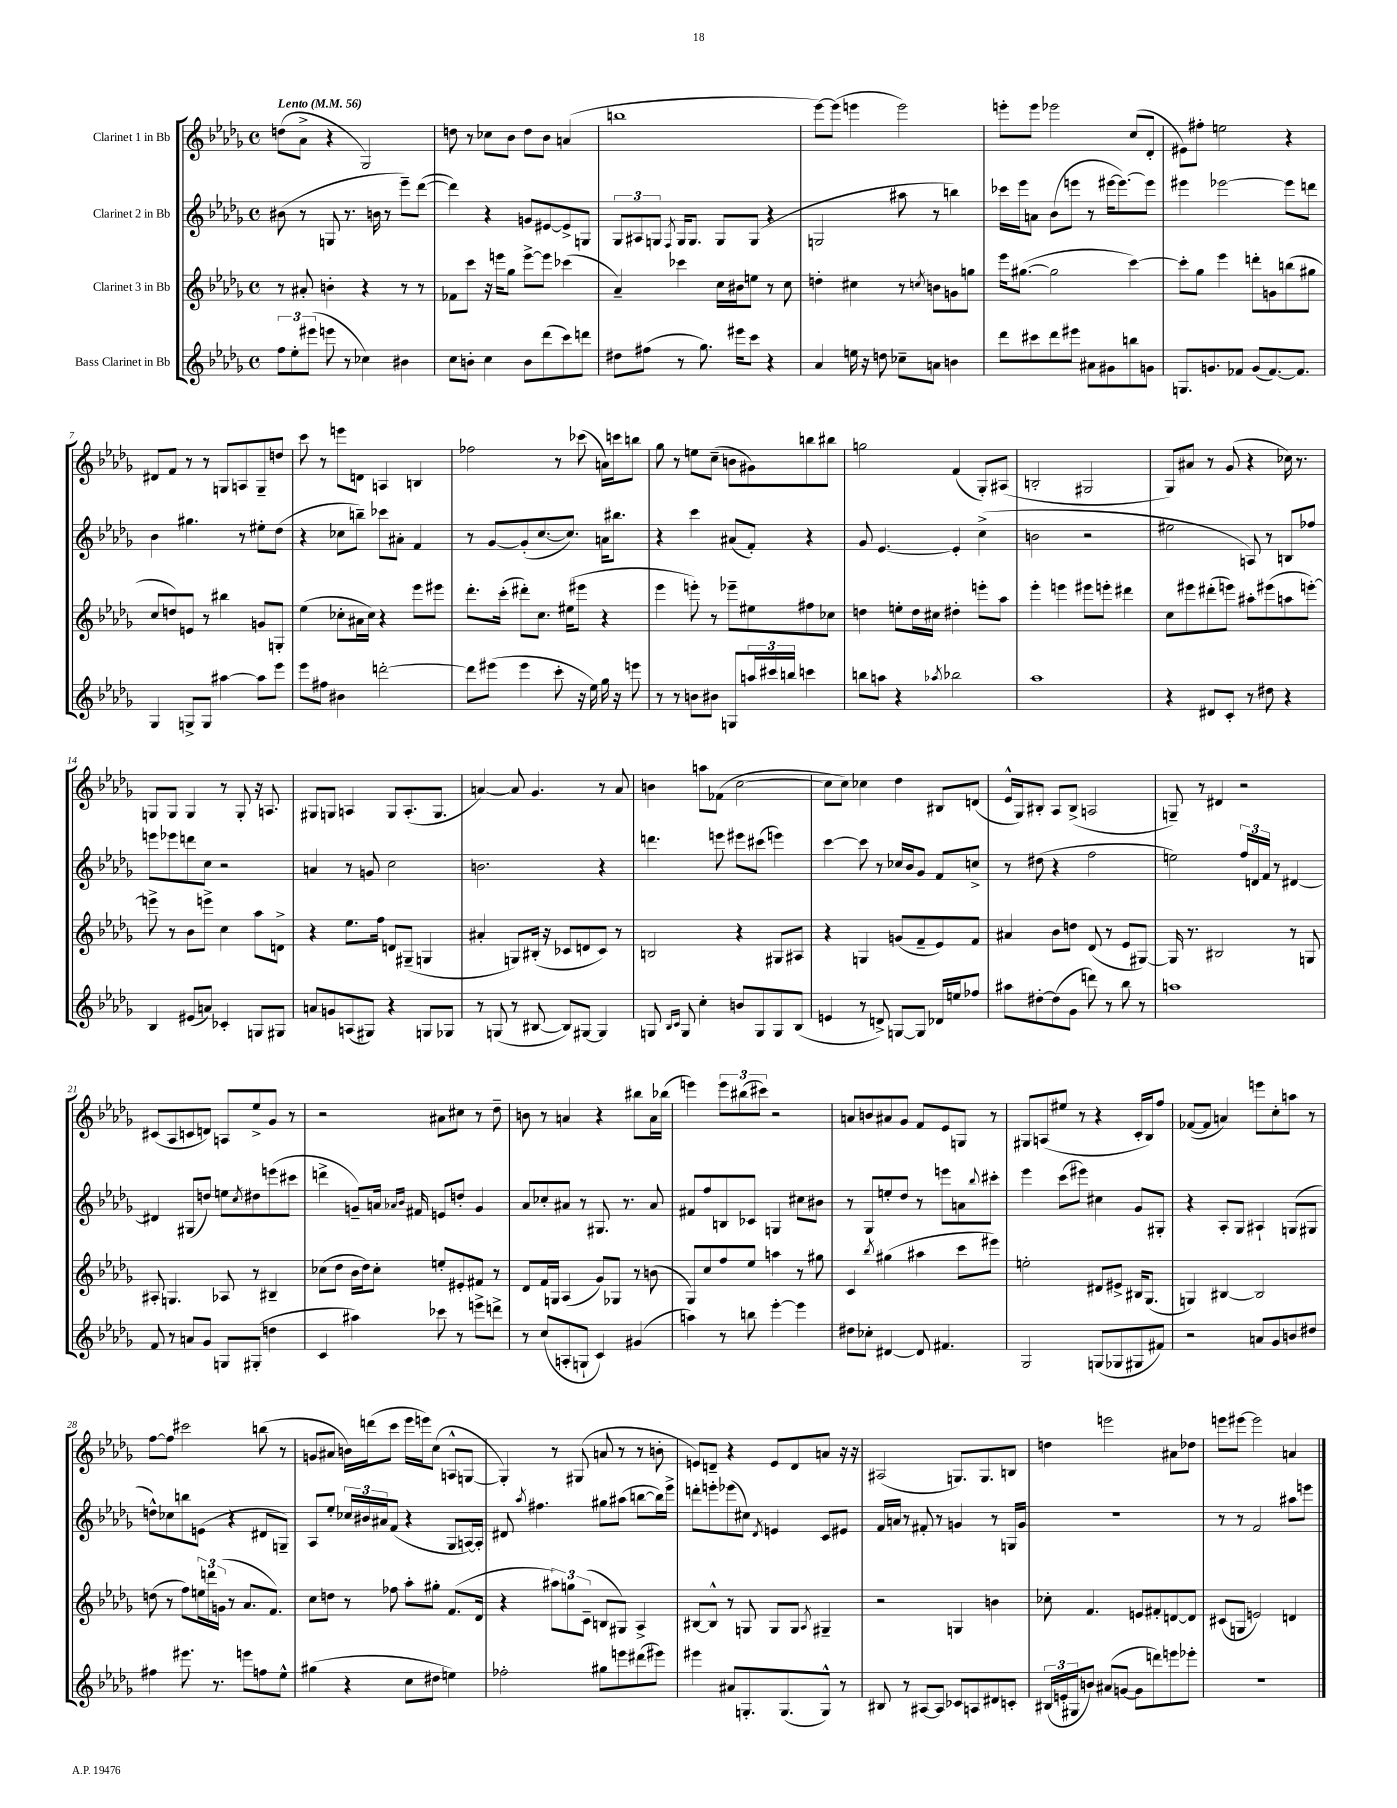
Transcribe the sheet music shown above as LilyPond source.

<<
\new StaffGroup <<
\new Staff = "s0" \with { instrumentName = "Clarinet 1 in Bb" } {
    \clef treble \key des \major \defaultTimeSignature \time 4/4 \tempo "Lento" 4 = 56
    d''8( aes'8-> r4 ges2) |
    d''8 r8 ces''8 bes'8 d''8 bes'8 a'4( |
    b''1 |
    ees'''8~) ees'''8( e'''4 e'''2) |
    e'''8-. e'''8 ees'''2 c''8( des'8-. |
    eis'8) fis''8-. e''2 r4 |
    dis'8 f'8 r8 r8 g8 a8 g8-- d''8 |
    c'''8 r8 e'''8 d'8 a4 b4 |
    fes''2 r8 ces'''8( a'16) c'''16 b''8 |
    ges''8 r8 e''8 c''8--( b'8 gis'8) b''8 bis''8 |
    g''2 f'4( ges8-.) ais8( |
    b2-. gis2 |
    ges8) ais'8 r8 ges'8( r4 ces''16) r8. |
    g8 g8 g4 r8 g8-. r16 a8. |
    gis8 g8 a4 g8 a8.-.( g8. |
    a'4~) a'8 ges'4. r8 a'8 |
    b'4 a''8 fes'8( c''2~ |
    c''8 c''8) ces''4 des''4 bis8 d'8( |
    ees'16-^ ges16) bis8-. aes8 bis8->( a2 |
    g8--) r8 dis'4 r2 |
    cis'8( aes8 c'8 d'8) a8 ees''8-> ges'8 r8 |
    r2 ais'8 cis''8 r8 des''8-- |
    b'8 r8 a'4 r4 bis''8 a'16 bes''16( |
    e'''4) \tuplet 3/2 { e'''8 bis''8( cis'''8) } r2 |
    a'8 b'8 ais'8 ges'8 f'8 ees'8 g8 r8 |
    gis8 a8( eis''8 r8 r4 c'16-. bes16) f''8 |
    fes'8~( fes'8 a'4) e'''8 c''8-. a''8 r8 |
    f''8~ f''8 cis'''2 b''8( r8 |
    g'8 ais'8 b'16) d'''16( c'''8 ees'''16 e'''16) c''8( a8-^ g8~ |
    g4-.) r8 gis8( a'8 r8 r8 b'8-. |
    e'8) d'8-- r4 e'8 d'8 a'8 r16 r16 |
    ais2( g8.) g8. b8 |
    d''4 e'''2 ais'8 des''8 |
    e'''8 eis'''8~ eis'''2 a'4 \bar "|." |
}
\new Staff = "s1" \with { instrumentName = "Clarinet 2 in Bb" } {
    \clef treble \key des \major \defaultTimeSignature \time 4/4
    bis'8( r8 g8 r8. b'16 r8 ees'''8--) des'''8~( |
    des'''4) r4 g'8 eis'8~ eis'8-> g8 |
    \tuplet 3/2 { ges8 ais8 g8 } \acciaccatura { f8 } g16 g8. g8 g8( r4 |
    g2 ais''8 r8 b''4) |
    ces'''16 ees'''16 a'8 bes'8( e'''8 r8 eis'''16~ eis'''8.~) eis'''8 |
    eis'''4 ees'''2~ ees'''8 d'''8 |
    bes'4 gis''4. r8 eis''8-. des''8( |
    r4 ces''8 b''8--) ces'''8 ais'8-. f'4 |
    r8 ges'8~ ges'8-.( c''8.~ c''8.) a'16 bis''8. |
    r4 c'''4 ais'8( f'8-.) r4 |
    ges'8 ees'4.~ ees'4-. c''4->( |
    b'2 r2 |
    eis''2 a8) r8 b8 fes''8 |
    e'''8 ees'''8 d'''8 c''8 r2 |
    a'4 r8 g'8 c''2 |
    b'2. r4 |
    d'''4. e'''8 eis'''8 cis'''8( e'''4) |
    c'''4~ c'''8 r8 ces''16 bes'16 ges'8 f'8 c''8-> |
    r8 dis''8( r4 f''2 |
    e''2) \tuplet 3/2 { f''16 d'16 f'16 } r8 dis'4~ |
    dis'4 gis8( d''8) e''8 \acciaccatura { c''8 } dis''8 e'''8( cis'''8 |
    d'''4-> g'8--) a'16 \grace { aes'16 bes'16 } fis'16 e'8 d''8-. g'4 |
    aes'8 ces''8-. ais'8 r8 gis8. r8. ais'8 |
    fis'8 f''8 b8 ces'8 g4 cis''8 bis'8 |
    r8 ges8 e''8-. des''8 r8 e'''8 a'8 \appoggiatura { bes''8 } cis'''8-. |
    ees'''4 c'''8( eis'''8) cis''4 ges'8 gis8-. |
    r4 aes8-. ges8 ais4-! g8( gis8 |
    d''8-^) ces''8 b''8 e'8( r4 dis'8 g8--) |
    aes8 ees''8-. \tuplet 3/2 { ces''16 bis'16 ais'16 } f'8( r4 ges8 a16~) a16-. |
    dis'8 \acciaccatura { aes''8 } fis''4. gis''8 ais''8( b''8~ b''16) ees'''16-> |
    d'''8-. e'''8-. ees'''8( cis''8) \acciaccatura { des'8 } e'4 c'8 eis'8 |
    f'16 a'16 r8 fis'8-. r8 g'4 r8 g16 g'16 |
    r1 |
    r8 r8 f'2 ais''8 e'''8 \bar "|." |
}
\new Staff = "s2" \with { instrumentName = "Clarinet 3 in Bb" } {
    \clef treble \key des \major \defaultTimeSignature \time 4/4
    r8 ais'8-. b'4-. r4 r8 r8 |
    fes'8 c'''8 r16 e'''16 ges''8 e'''8~-> e'''8 ces'''4( |
    aes'4--) ces'''4 c''16 bis'16 e''8 r8 c''8 |
    d''4-. cis''4 r8 \acciaccatura { c''8 } b'8 g'8 g''8 |
    ees'''16 gis''8.~( gis''2 c'''4~) |
    c'''8-. ges''8 ees'''4 d'''8-. g'8 b''8( gis''8 |
    c''8 d''8) e'8 r8 bis''4 g'8 g8-. |
    ees''4( ces''8-. ais'16 ces''16) r4 ees'''8 eis'''8 |
    des'''8.-. c'''16-.( dis'''8-.) c''8. eis''16( eis'''8 r4 |
    ees'''4 e'''8-.) r8 ees'''8-- eis''8 fis''8 ces''8 |
    d''4 e''8-. d''16 cis''16 dis''4-. e'''8-. aes''8 |
    ees'''4-. e'''4 eis'''8 e'''8-. dis'''4 |
    c''8 eis'''8 dis'''8-.( e'''8) ais''8-. eis'''8( a''8 e'''8~-.) |
    e'''8-> r8 bes'8 e'''8-> c''4 aes''8 d'8-> |
    r4 ees''8. f''16 d'8 gis8--( g4 |
    ais'4-. g8) bis16-.( r16 ces'8 d'8 ces'8) r8 |
    b2 r4 gis8 ais8 |
    r4 g4 g'8( f'8-- ees'8) f'8 |
    ais'4 bes'8 d''8 des'8( r8 ees'8 gis8~) |
    gis16 r8. bis2 r8 g8 |
    ais8-. g4. aes8 r8 bis4-- |
    ces''8( des''8 bes'16 des''16) ces''8-. e''8-. eis'8-. fis'8 r8 |
    des'8 f'16 g16 aes4( ges'8) ges8 r8 b'8( |
    ges8) c''8 f''8 ees''8 a''4 r8 gis''8 |
    c'4 \acciaccatura { bes''8 } gis''4( ais''4 c'''8 eis'''8) |
    e''2-. dis'8 eis'8-> bis16 ges8.( |
    g4) bis4~ bis2 |
    d''8( r8 f''8) \tuplet 3/2 { e''16 d'''16 g'16( } r8 aes'8. f'8.) |
    c''8 d''8 r8 fes''8 aes''8-. gis''8-. f'8.( des'16 |
    r4 \tuplet 3/2 { ais''8) g''8 c'8--( } b8 gis8) aes4-> |
    bis8~ bis8-^ r8 g8 g8 g8 \acciaccatura { aes8 } gis4-- |
    r2 g4 b'4 |
    ces''8-. f'4. e'8 fis'8-. d'8~ d'8 |
    cis'8( g8 e'2) d'4 \bar "|." |
}
\new Staff = "s3" \with { instrumentName = "Bass Clarinet in Bb" } {
    \clef treble \key des \major \defaultTimeSignature \time 4/4
    \tuplet 3/2 { f''8 ees''8-. eis'''8( } e'''8 r8 ces''4) bis'4 |
    c''8 b'8-. c''4 b'8 des'''8( c'''8) d'''8 |
    dis''8 fis''8( r8 ges''8.) eis'''16 c'''8 r4 |
    aes'4 e''16 r16 d''8 ces''8-- a'8 b'4 |
    des'''8 cis'''8 des'''8 eis'''8 ais'8 gis'8 b''8 g'8 |
    g8. g'8. fes'8 g'8( fes'8.~) fes'8. |
    ges4 g8-> g8 ais''4~ ais''8 ees'''8 |
    ees'''8 fis''8 bis'4 d'''2~-. |
    d'''8 eis'''8( eis'''4 c'''8-. r16 ees''16) ges''16 r16 e'''8 |
    r8 r8 b'8 bis'8 g8 \tuplet 3/2 { a''16 cis'''16 b''16 } c'''4 |
    b''8 a''8 r4 \acciaccatura { aes''8 } bes''2 |
    aes''1 |
    r4 dis'8 c'8-. r8 dis''8 r4 |
    bes4 eis'8( a'8) ces'4-. g8 gis8 |
    a'8 g'8 a8( gis8) r4 g8 ges8 |
    r8 g8( r8 bis8~ bis8) gis8~ gis4 |
    g8 \grace { bes16 c'16 } g8 c''4-. b'8 g8 g8 bes8( |
    e'4 r8 d'8->) g8~ g8 des'16 e''16 fes''8 |
    ais''8 dis''8~-. dis''8( ges'8 d'''8) r8 bes''8 r8 |
    a''1 |
    f'8 r8 a'8 ges'8 g8 gis8-.( d''4 |
    c'4 ais''4) ces'''8 r8 e'''8-> d'''8-> |
    r8 c''8( a8-. g8-! c'4) gis'4( |
    a''4) r8 b''8 ees'''4~-. ees'''4 |
    dis''8 ces''8-. dis'4~ dis'8 fis'4. |
    ges2 g8( ges8 gis8 fis'8) |
    r2 a'8 ges'8 b'8 dis''8 |
    fis''4 eis'''8. r8. e'''8 f''8 ees''8-^ |
    gis''4( r4 c''8 dis''8 e''4) |
    fes''2-. gis''8 e'''8 dis'''8( eis'''8) |
    eis'''4 ais'8 g8.-. g8.( g8-^) r8 |
    bis8 r8 ais8~ ais8 ces'8 a8 dis'8 c'8-. |
    \tuplet 3/2 { bis16( e'16-. gis16 } b'8) ais'8( g'8~ g'8 d'''8) e'''8 ees'''8-. |
    R1 \bar "|." |
}
>>
>>
